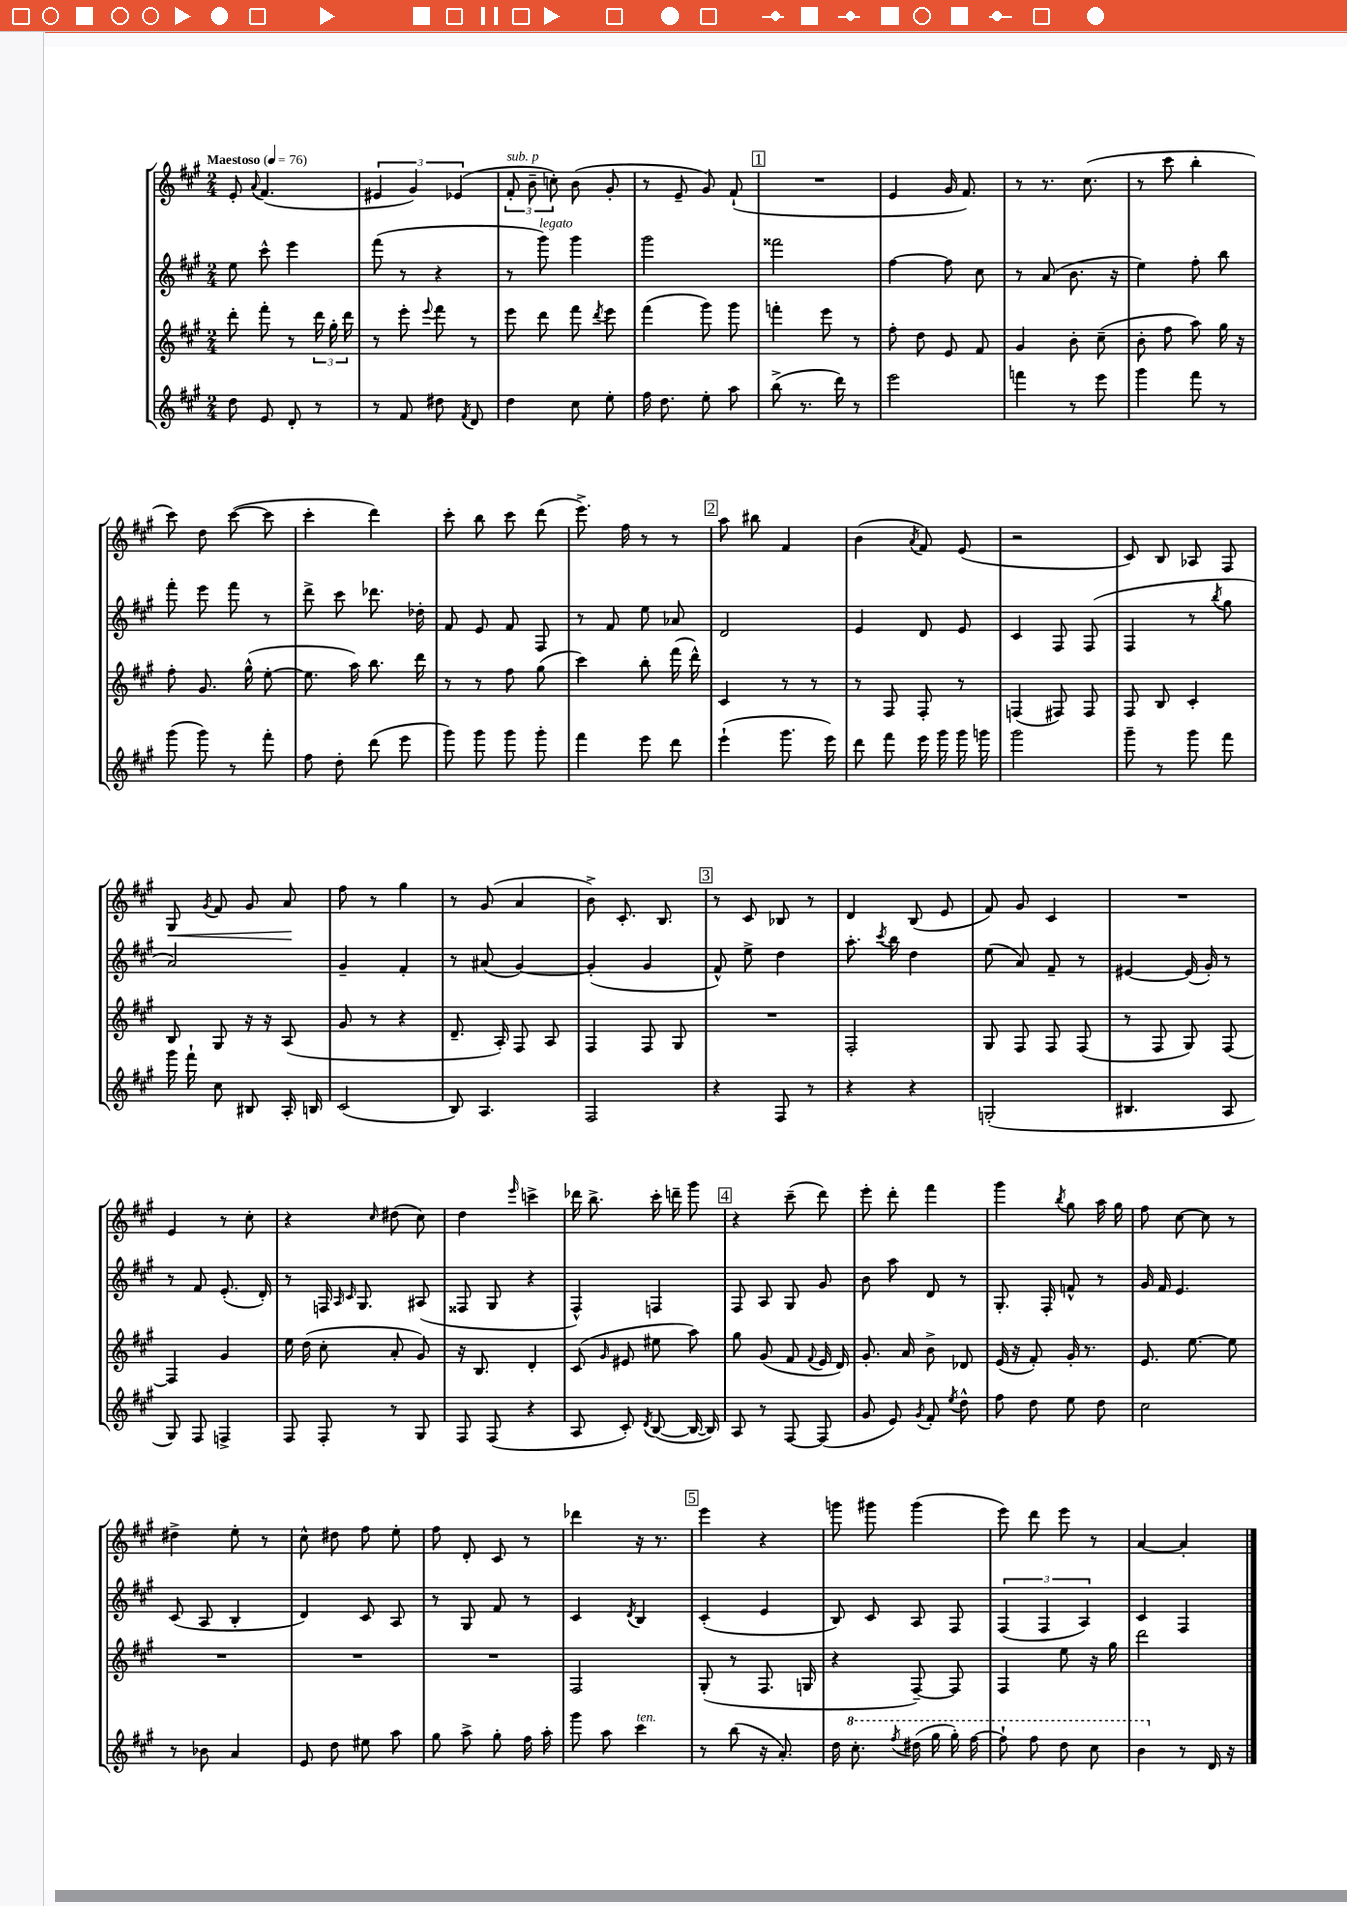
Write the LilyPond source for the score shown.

<<
\new StaffGroup <<
\new Staff = "s0" {
    \clef treble \key a \major \numericTimeSignature \time 2/4 \tempo "Maestoso" 4 = 76
    \autoBeamOff e'8-. \appoggiatura { a'8 } fis'4.( |
    \tuplet 3/2 { eis'4 gis'4) ees'4( } |
    \tuplet 3/2 { fis'8-.^\markup { \italic "sub. p" } b'8-- c''8-.) } b'8( gis'8-. |
    r8 e'8-- gis'8) fis'8-!( |
    \mark \markup { \box "1" } R2 |
    e'4 gis'16 fis'8.) |
    r8 r8. cis''8.( |
    r8 cis'''8 b''4-. |
    cis'''8) d''8 cis'''8~( cis'''8 |
    cis'''4-. d'''4) |
    cis'''8-. b''8 cis'''8 d'''8( |
    e'''8.->) fis''16 r8 r8 |
    \mark \markup { \box "2" } a''8 bis''8 fis'4 |
    b'4( \acciaccatura { a'8 } fis'8) e'8( |
    r2 |
    cis'8) b8 aes8 fis8 |
    gis8\< \acciaccatura { gis'8 } fis'8 gis'8 a'8\! |
    fis''8 r8 gis''4 |
    r8 gis'8( a'4 |
    b'8->) cis'8.-. b8. |
    \mark \markup { \box "3" } r8 cis'8 bes8 r8 |
    d'4 b8( e'8 |
    fis'8) gis'8 cis'4 |
    R2 |
    e'4 r8 cis''8-. |
    r4 \grace { cis''16 } dis''8( cis''8) |
    d''4 \grace { e'''16 } c'''4-> |
    des'''16 b''8.-> cis'''16-. d'''16-- gis'''8 |
    \mark \markup { \box "4" } r4 cis'''8--( d'''8) |
    e'''8-. d'''8-. fis'''4 |
    gis'''4 \acciaccatura { b''8 } gis''8 a''16 gis''16 |
    fis''8 cis''8~ cis''8 r8 |
    dis''4-> e''8-. r8 |
    cis''8-^ dis''8 fis''8 e''8-. |
    fis''8 d'8-. cis'8 r8 |
    des'''4 r16 r8. |
    \mark \markup { \box "5" } e'''4 r4 |
    g'''8 gis'''8 gis'''4( |
    e'''8) d'''8 e'''8 r8 |
    a'4~ a'4-. \bar "|." |
}
\new Staff = "s1" {
    \clef treble \key a \major \numericTimeSignature \time 2/4
    \autoBeamOff e''8 cis'''8-^ e'''4 |
    fis'''8( r8 r4 |
    r8 gis'''8^\markup { \italic "legato" }) gis'''4 |
    gis'''2 |
    \mark \markup { \box "1" } fisis'''2 |
    fis''4~ fis''8 cis''8 |
    r8 a'8( b'8. r16 |
    e''4) fis''8-. b''8 |
    fis'''8-. e'''8 fis'''8 r8 |
    d'''8-> cis'''8 des'''8. des''16-. |
    fis'8 e'8 fis'8 fis8 |
    r8 fis'8 e''8 aes'8 |
    \mark \markup { \box "2" } d'2 |
    e'4 d'8 e'8 |
    cis'4 fis8 fis8( |
    fis4 r8 \acciaccatura { b''8 } gis''8 |
    a'2) |
    gis'4-- fis'4-. |
    r8 ais'8( gis'4~) |
    gis'4-.( gis'4 |
    \mark \markup { \box "3" } fis'8-^) e''8-> d''4 |
    a''8.-. \acciaccatura { cis'''8 } b''16 d''4 |
    e''8( a'8) fis'8-- r8 |
    eis'4~ eis'16( gis'16-.) r8 |
    r8 fis'8 e'8.-.( d'16-.) |
    r8 f16 \grace { a16 cis'16 } gis8. ais8( |
    fisis8 gis8 r4 |
    fis4-^) f4 |
    \mark \markup { \box "4" } fis8 a8 gis8 gis'8 |
    b'8 a''8 d'8 r8 |
    gis8.-. fis16-. f'8-^ r8 |
    gis'16 fis'16 e'4. |
    cis'8( a8 b4-. |
    d'4) cis'8 a8 |
    r8 gis8 fis'8 r8 |
    cis'4 \acciaccatura { d'8 } b4 |
    \mark \markup { \box "5" } cis'4-.( e'4 |
    b8) cis'8 a8 fis8 |
    \tuplet 3/2 { fis4( fis4 a4) } |
    cis'4 fis4 \bar "|." |
}
\new Staff = "s2" {
    \clef treble \key a \major \numericTimeSignature \time 2/4
    \autoBeamOff d'''8-. fis'''8-. r8 \tuplet 3/2 { d'''16 gis''16-. d'''16 } |
    r8 e'''8-. \appoggiatura { e'''8 } fis'''8 r8 |
    e'''8 d'''8 fis'''8 \acciaccatura { d'''8 } e'''8 |
    fis'''4( gis'''8) gis'''8 |
    \mark \markup { \box "1" } f'''4-. e'''8 r8 |
    fis''8-. d''8 e'8 fis'8 |
    gis'4 b'8-. cis''8--( |
    b'8-. fis''8 a''8) gis''16 r16 |
    fis''8-. gis'8. gis''16-^( e''8~-. |
    e''8. a''16) b''8. d'''16 |
    r8 r8 fis''8 gis''8( |
    cis'''4) b''8-. fis'''16( d'''16-^) |
    \mark \markup { \box "2" } cis'4 r8 r8 |
    r8 fis8 fis8-. r8 |
    f4( fis8) fis8 |
    fis8 b8 cis'4-. |
    b8 gis8 r16 r16 a8( |
    gis'8 r8 r4 |
    d'8.-- a16-.) fis8 a8 |
    fis4 fis8 gis8 |
    \mark \markup { \box "3" } R2 |
    fis2-. |
    gis8 fis8 fis8 fis8( |
    r8 fis8 gis8) fis8~ |
    fis4 gis'4 |
    e''16 d''16( cis''8-. a'8-. gis'8) |
    r16 b8. d'4-. |
    cis'8( \grace { gis'16 } eis'8 eis''8 a''8) |
    \mark \markup { \box "4" } gis''8 gis'8( fis'8 \appoggiatura { fis'8 } e'16 d'16) |
    gis'8.-. a'16 b'8-> des'8 |
    e'16( r16 fis'8-.) gis'16-. r8. |
    e'8. e''8.~ e''8 |
    R2 |
    R2 |
    R2 |
    fis2 |
    \mark \markup { \box "5" } gis8-.( r8 fis8. g16 |
    r4 fis8~--) fis8 |
    fis4 e''8 r16 gis''16 |
    d'''2 \bar "|." |
}
\new Staff = "s3" {
    \clef treble \key a \major \numericTimeSignature \time 2/4
    \autoBeamOff d''8 e'8 d'8-. r8 |
    r8 fis'8 dis''8 \acciaccatura { fis'8 } d'8 |
    d''4 cis''8 e''8-. |
    fis''16 d''8. e''8-. a''8 |
    \mark \markup { \box "1" } b''8->( r8. d'''16) r8 |
    e'''2 |
    f'''4 r8 e'''8 |
    gis'''4 fis'''8 r8 |
    gis'''8( gis'''8) r8 fis'''8-. |
    fis''8 d''8-. d'''8( e'''8 |
    gis'''8) gis'''8 gis'''8 gis'''8-. |
    fis'''4 e'''8 d'''8 |
    \mark \markup { \box "2" } e'''4-!( gis'''8. e'''16) |
    d'''8 fis'''8 e'''16 gis'''16 gis'''16 g'''16 |
    gis'''2 |
    gis'''8-- r8 gis'''8 fis'''8 |
    gis'''16 fis'''16-! cis''8 bis8 a16-. b16 |
    cis'2( |
    b8) a4. |
    fis2 |
    \mark \markup { \box "3" } r4 fis8 r8 |
    r4 r4 |
    g2-.( |
    bis4. a8 |
    gis8) fis8 f4-> |
    fis8 fis8-. r8 gis8 |
    fis8 fis8( r4 |
    a8 cis'8-.) \acciaccatura { d'8 } b8~( b16~ b16) |
    \mark \markup { \box "4" } a8 r8 fis8~ fis8( |
    gis'8 e'8) \acciaccatura { gis'8 } fis'8-. \acciaccatura { e''8 } d''8-^ |
    fis''8 d''8 e''8 d''8 |
    cis''2 |
    r8 bes'8 a'4 |
    e'8 d''8 eis''8 a''8 |
    gis''8 a''8-> gis''8-. fis''16 a''16-. |
    gis'''8 a''8 cis'''4^\markup { \italic "ten." } |
    \mark \markup { \box "5" } r8 b''8( r16 a'8.-.) |
    d''16 \ottava #1 cis'''8.-. \acciaccatura { fis'''8 } dis'''16( gis'''16 gis'''16-.) fis'''16~ |
    fis'''8-! fis'''8 d'''8 cis'''8 |
    b''4 \ottava #0 r8 d'16 r16 \bar "|." |
}
>>
>>
